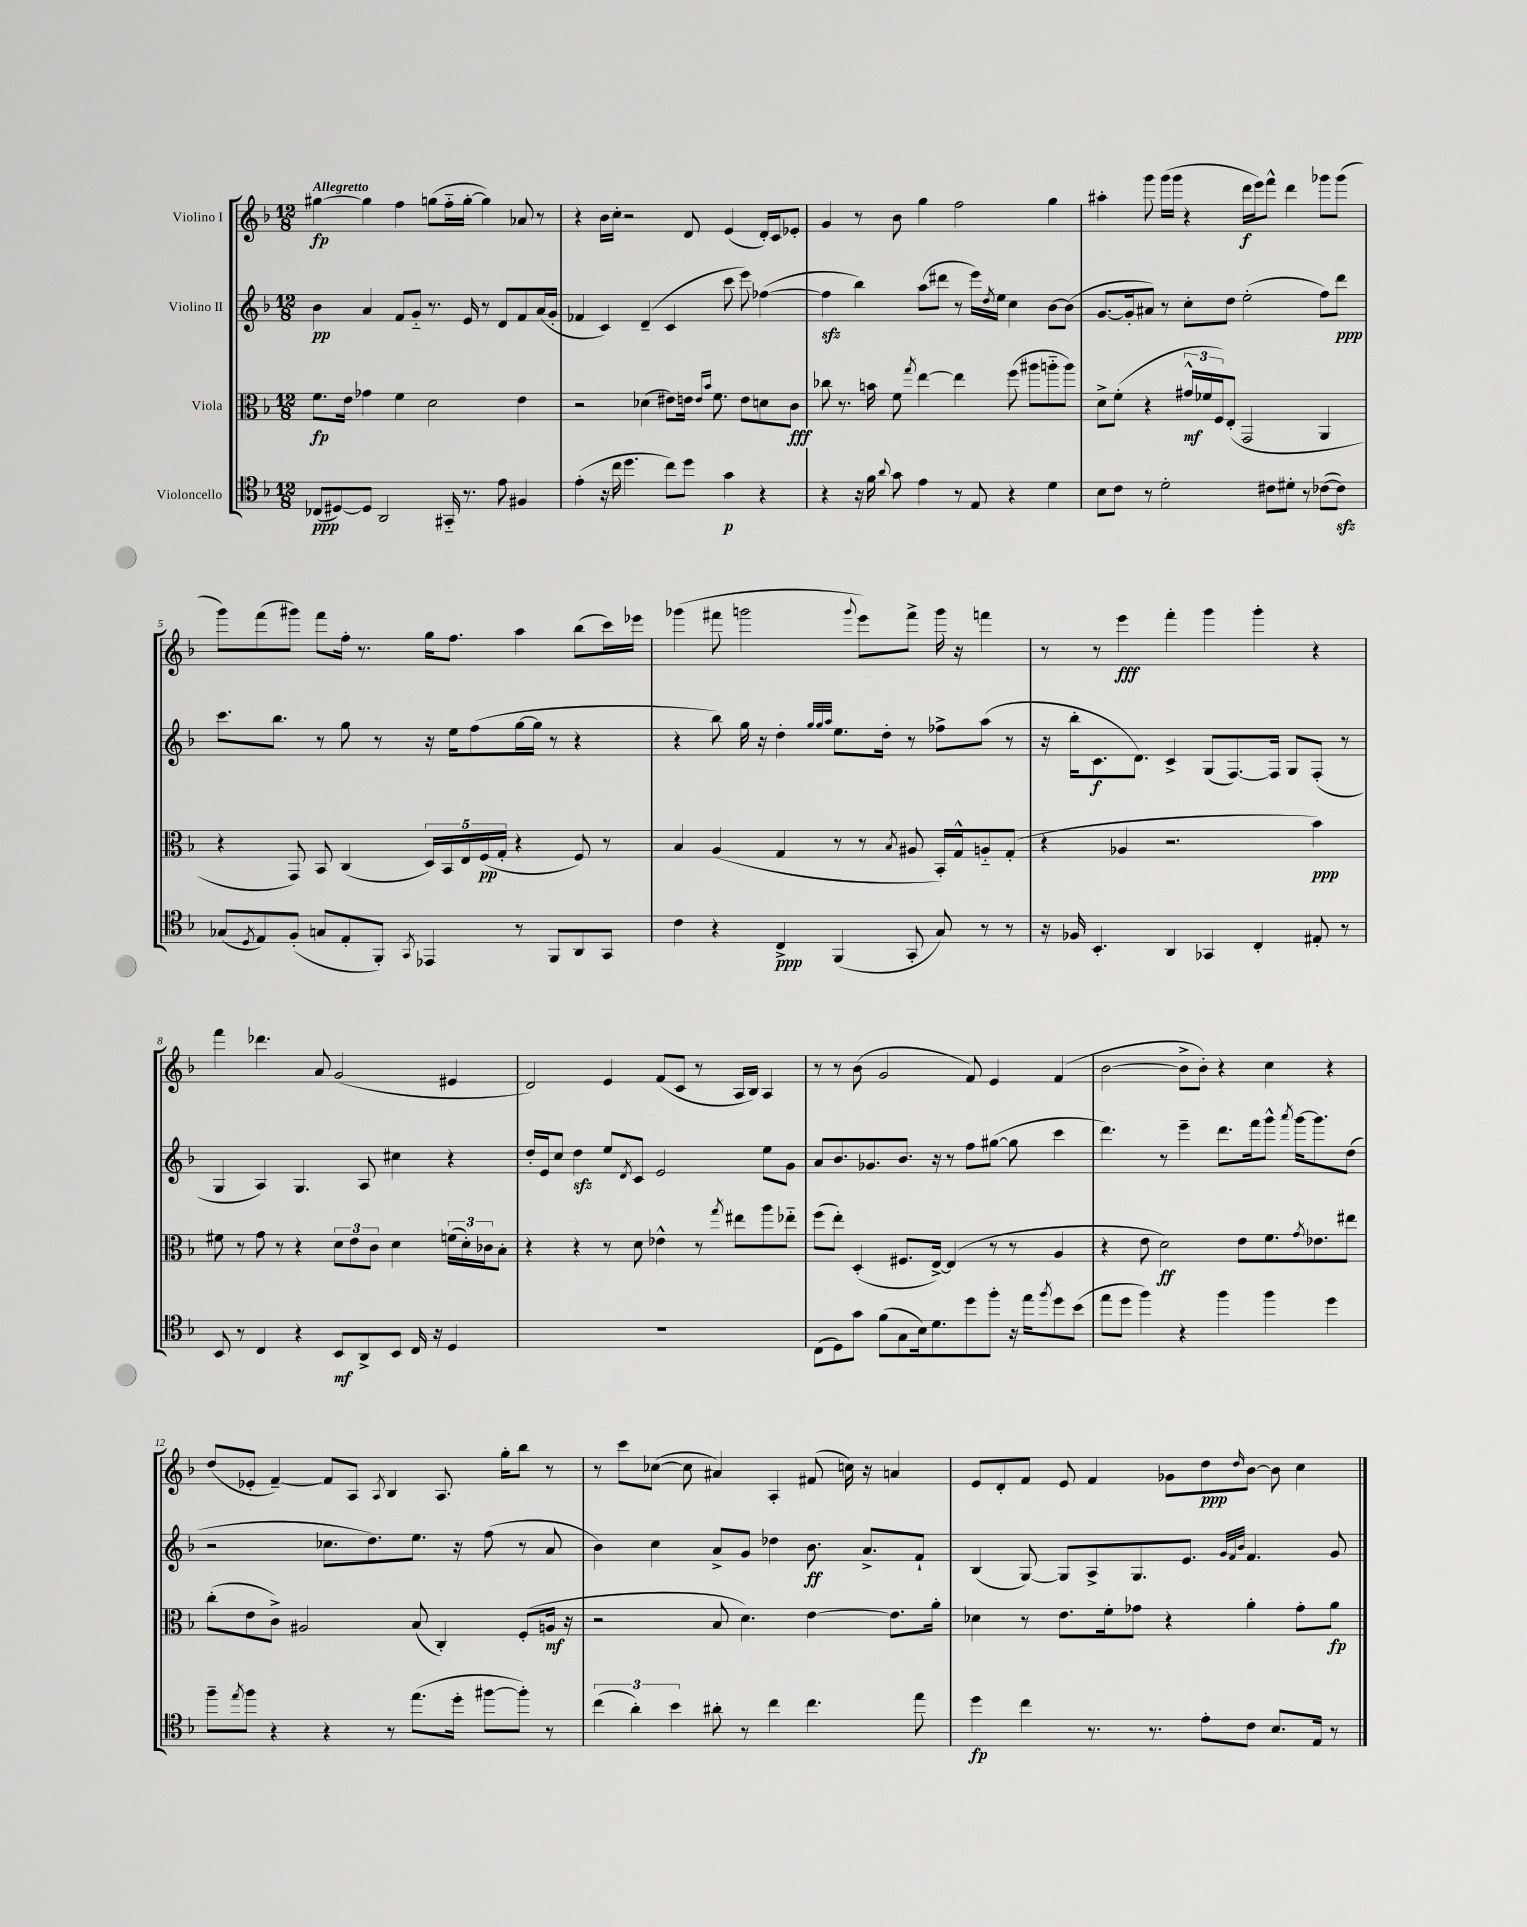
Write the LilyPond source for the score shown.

<<
\new StaffGroup <<
\new Staff = "s0" \with { instrumentName = "Violino I" } {
    \clef treble \key f \major \numericTimeSignature \time 12/8 \tempo "Allegretto"
    gis''4~\fp gis''4 f''4 g''8( f''16-_ g''16~-. g''4) aes'8 r8 |
    r4 bes'16 c''16-. r2 d'8 e'4( d'16-.) c'16 ees'8-. |
    g'4 r8 bes'8 g''4 f''2 g''4 |
    ais''4-. g'''8 g'''16( g'''16 r4 d'''16\f e'''16) f'''8-^ d'''4 ges'''8 ges'''8( |
    g'''8) f'''8( gis'''8) f'''8 f''16-. r8. g''16 f''8. a''4 bes''8( c'''16) ees'''16 |
    ges'''4( fis'''8 g'''2 \appoggiatura { g'''8 } e'''8) fis'''8-> g'''16 r16 f'''4 |
    r8 r8 e'''4\fff f'''4-. g'''4 g'''4-. r4 |
    f'''4 des'''4. a'8 g'2( eis'4 |
    d'2) e'4 f'8( c'8 r8 a16 bes16) a4 |
    r8 r8 bes'8( g'2 f'8) e'4 f'4( |
    bes'2~ bes'8-> bes'8-.) r4 c''4 r4 |
    d''8( ees'8-. f'4~--) f'8 a8 \acciaccatura { a8 } bes4 a8. g''16-. bes''8 r8 |
    r8 c'''8 ces''8~( ces''8 ais'4) a4-. fis'8( c''16) r16 a'4 |
    e'8 d'8-. f'8 e'8 f'4 ges'8 d''8\ppp \grace { d''16 } bes'8~ bes'8 c''4 \bar "|." |
}
\new Staff = "s1" \with { instrumentName = "Violino II" } {
    \clef treble \key f \major \numericTimeSignature \time 12/8
    bes'4\pp a'4 f'8 g'8-_ r8. e'16 r8 d'8 f'8 a'16( g'16-. |
    fes'4 c'4) d'4--( c'4 c'''8 e'''8) fes''4~( |
    fes''4\sfz bes''4) a''8( dis'''8 r8 e'''16) \acciaccatura { d''8 } e''16 c''4 bes'8~ bes'8( |
    g'8.~ g'16-. ais'8) r8 c''8-. d''8 e''2-.( f''8) d'''8\ppp |
    c'''8. bes''8. r8 g''8 r8 r16 e''16 f''8( g''16~ g''16 r8 r4 |
    r4 bes''8) g''16 r16 d''4-. \grace { g''32 g''32 a''32 } e''8. d''16-. r8 fes''8-> a''8( r8 |
    r16 bes''16-. c'8.\f d'8.) c'4-> g8( f8.~) f16 g8 f8-.( r8 |
    g4 a4) g4. a8 cis''4 r4 |
    d''16-. e'16 c''8 d''4\sfz e''8 \acciaccatura { d'8 } c'8 e'2 e''8 g'8 |
    a'8 bes'8. ges'8. bes'8. r16 r8 f''8 gis''8~( gis''8 c'''4 |
    d'''4.) r8 e'''4-- d'''8. f'''16 g'''8-^ \acciaccatura { a'''8 } g'''16~ g'''8. d''8( |
    r2 ces''8. d''8.) e''8. r16 f''8( r8 a'8 |
    bes'4) c''4 a'8-> g'8 des''4 bes'8.\ff a'8.-> f'8-! |
    bes4( g8~) g8 a8-> g8. e'8. \grace { g'32 f'32 bes'32 } f'4. g'8 \bar "|." |
}
\new Staff = "s2" \with { instrumentName = "Viola" } {
    \clef alto \key f \major \numericTimeSignature \time 12/8
    f'8.\fp e'16 ges'4 f'4 d'2 e'4 |
    r2 des'4( eis'8) e'16 \grace { e'16 bes'16 } f'8. e'8 d'8 c'8\fff |
    ces''8 r8. b'16 f'8 \acciaccatura { g''8 } e''4~ e''4 f''8( ais''8 a''8-_ a''8) |
    d'8-> f'8-.( r4 \tuplet 3/2 { gis'16-^\mf fes'16 f16) } e8-.( g,2 a,4 |
    r4 g,8) bes,8 c4( \tuplet 5/4 { d16) bes,16 e16 f16\pp( g16-. } r4 f8) r8 |
    bes4 a4( g4 r8 r8 \acciaccatura { bes8 } ais8 bes,16-.) g16-^ a8-_ g8-.( |
    r4 aes4 r2. bes'4\ppp) |
    fis'8 r8 g'8 r8 r4 \tuplet 3/2 { d'8 e'8 c'8 } d'4 \tuplet 3/2 { f'16( d'16-.) ces'16 } bes8-. |
    r4 r4 r8 d'8 ees'4-^ r8 \acciaccatura { g''8 } eis''8 a''8 ees''8-_ |
    f''8( e''8-.) d4-.( fis8. e16~->) e4( r8 r8 a4 |
    r4 e'8 d'2\ff) e'8 f'8. \acciaccatura { g'8 } ees'8. eis''8 |
    c''8-.( e'8 c'8->) ais2 bes8( c4-.) f8-.( a16\mf r16 |
    r2 bes8 d'4.) e'4~ e'8. a'16-. |
    des'4 r8 e'8. f'16-. ges'8 r4 a'4-. ges'8-. a'8\fp \bar "|." |
}
\new Staff = "s3" \with { instrumentName = "Violoncello" } {
    \clef tenor \key f \major \numericTimeSignature \time 12/8
    ces8\ppp( dis8~) dis8 a,2 gis,16-_ r8. e'8 fis4 |
    e'4-.( r16 c''16 d''4. c''8) d''8 g'4\p r4 |
    r4 r16 f'16 \appoggiatura { a'8 } g'8 e'4 r8 e8 r4 d'4 |
    bes8 c'8 r8 d'2-. cis'8 dis'8-. r8 ces'8~( ces'8\sfz) |
    ges8( \acciaccatura { d8 } e8) f8-.( g8 e8-. f,8-.) \acciaccatura { g,8 } ees,4 r8 f,8 a,8 g,8 |
    c'4 r4 c4->\ppp f,4( g,8-. g8) r8 r8 |
    r16 fes16 bes,4.-. a,4 ges,4 c4-. eis8-. r8 |
    bes,8 r8 c4 r4 bes,8\mf a,8-> bes,8 c16 r16 d4 |
    R1. |
    c8( d8) g'8 f'8( g8 bes16) d'8. d''8 f''8-. r16 e''16 \acciaccatura { f''8 } d''8 bes'8( |
    e''8 d''8 f''4) r4 f''4 f''4 d''4 |
    f''8-- \acciaccatura { e''8 } f''8 r4 r4 r8 e''8.( d''16-. fis''8~ fis''8-.) r8 |
    \tuplet 3/2 { c''4( a'4-.) bes'4 } ais'8-. r8 c''4 c''4. e''8 |
    d''4\fp c''4 r8. r8. e'8-. c'8 bes8. e16 r8 \bar "|." |
}
>>
>>
